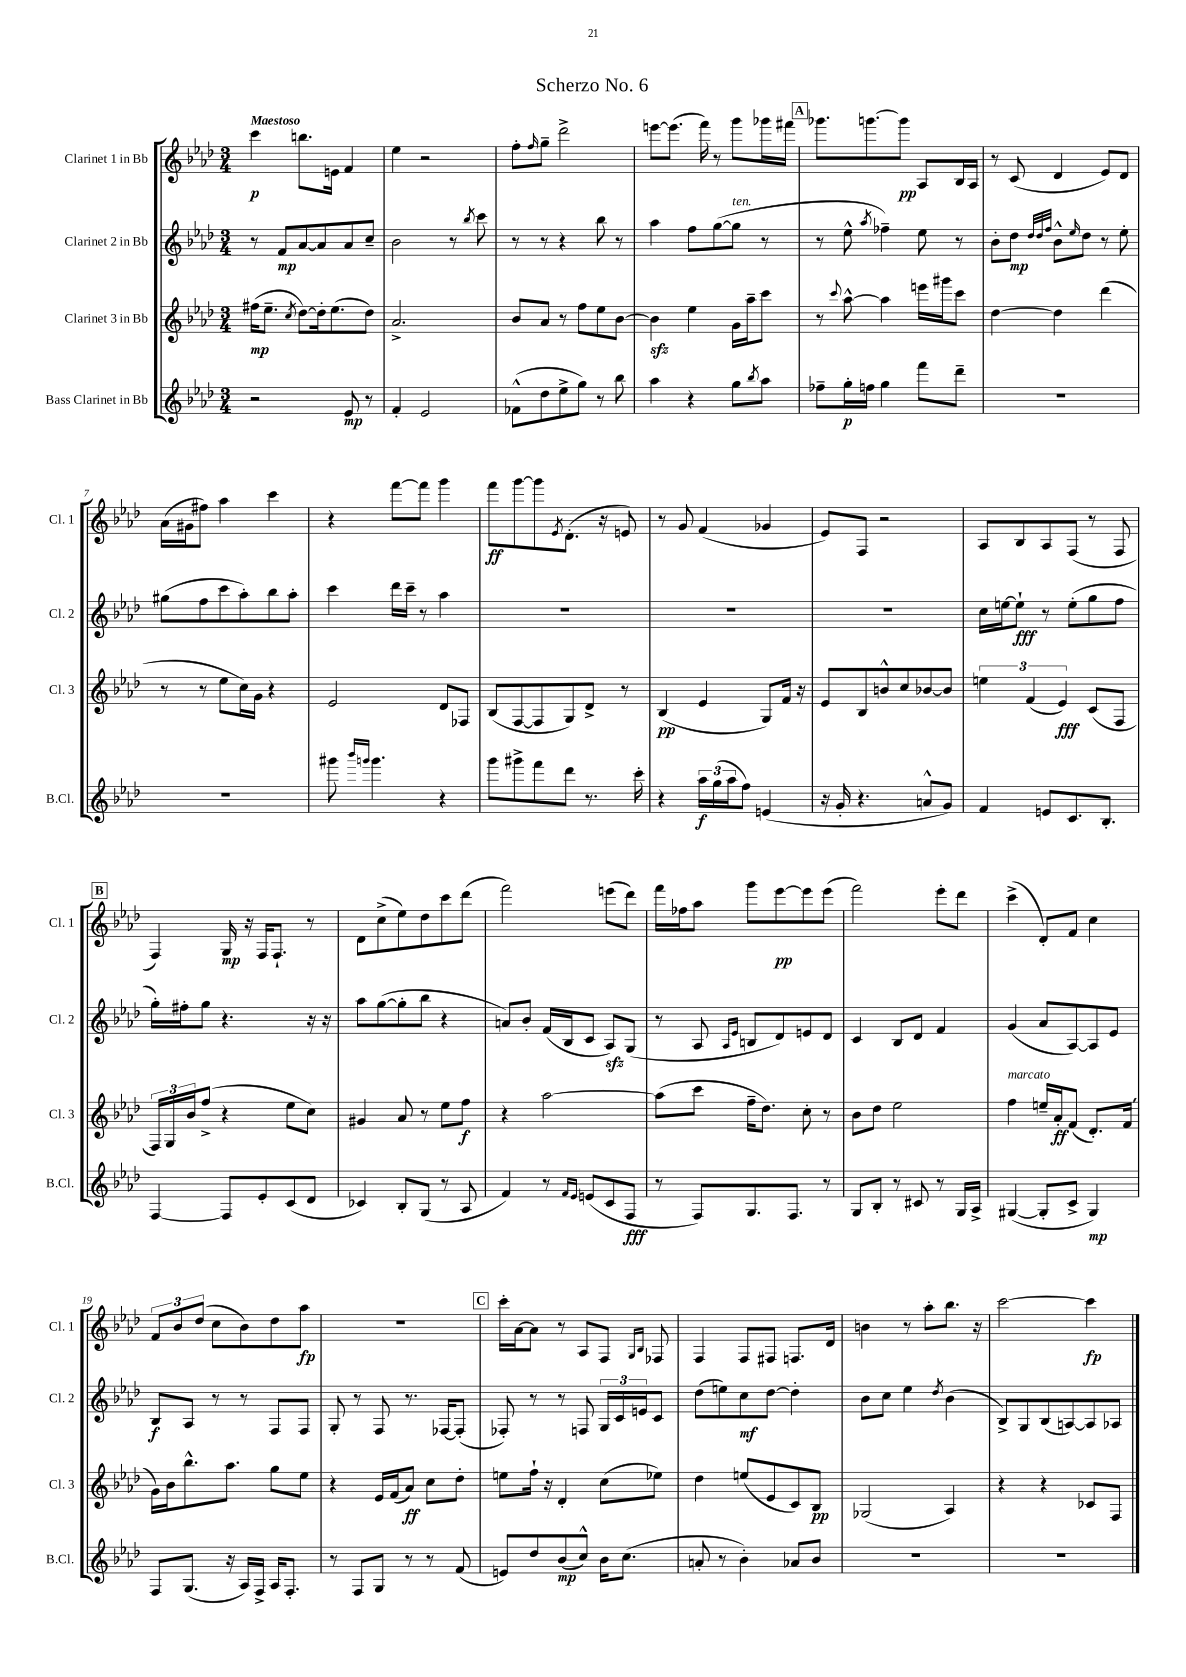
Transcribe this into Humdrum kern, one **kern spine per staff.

**kern	**kern	**kern	**kern
*staff4	*staff3	*staff2	*staff1
*clefG2	*clefG2	*clefG2	*clefG2
*k[b-e-a-d-]	*k[b-e-a-d-]	*k[b-e-a-d-]	*k[b-e-a-d-]
*M3/4	*M3/4	*M3/4	*M3/4
2r	(16ff#\LK	8r	4ccc\
.	8.ee-~\J	.	.
.	.	8f/L	.
.	8qcc/	.	.
.	[8dd-\L)	[8a-/	8.bb\L
.	16dd-'\]k	8a-/]	.
.	(8.ee-\	.	16e\Jk
8e-/	.	8a-/	4f/
8r	8dd-\J)	8cc~/J	.
=	=	=	=
4f'/	2.a-^/	2b-\	4ee-\
2e-/	.	.	2r
.	.	8r	.
.	.	8qbb-/	.
.	.	8ccc\	.
=	=	=	=
(8f-^^\L	8b-/L	8r	8ff'\L
.	.	.	16qqff/
8dd-\	8a-/J	8r	8gg~\J
8ee-^\	8r	4r	2ddd-^\
8gg\J)	8ff\L	.	.
8r	8ee-\	8bb-\	.
8bb-\	[8b-\J	8r	.
=	=	=	=
4aa-\	4b-\]	4aa-\	[8eee\L
.	.	.	(8.eee\]J
4r	4ee-\	8ff\L	.
.	.	.	16fff\)
.	.	([8gg\	8r
8gg\L	16g\LL	8gg\]J	8ggg\L
.	16aa-~\J	.	.
8qbb-/	.	.	.
8aa-\J	8ccc\J	8r	16ggg-\L
.	.	.	16fff#\JJ
=	=	=	=
8ff-~\L	8r	8r	8.ggg-\L
.	8qqccc/	.	.
16gg'\L	[8aa-^^\	8ee-^^\	.
16ff\JJ	.	.	[8.ggg\
.	.	8qaa-/	.
4gg\	4aa-\]	4ff-~\)	.
.	.	.	8ggg\]J
8fff\L	16eee\LL	8ee-\	8A-/L
.	16ggg#\J	.	.
8ddd-~\J	8ccc\J	8r	16B-/L
.	.	.	16A-/JJ
=	=	=	=
2.r	[4dd-\	8b-'\L	8r
.	.	8dd-\J	(8c/
.	.	32qqdd-/LLL	.
.	.	32qqdd-/	.
.	.	32qqff/JJJ	.
.	4dd-\]	8b-^^\L	4d-/
.	.	16qqee-/	.
.	.	8dd-\J	.
.	(4ddd-\	8r	8e-/L)
.	.	8ee-'\	8d-/J
=	=	=	=
2.r	8r	(8gg#\L	(16a-\LL
.	.	.	16g#\J
.	8r	8ff\	8ff#\J)
.	8ee-\L	8ccc\	4aa-\
.	16cc\L)	8aa-'\)	.
.	16g\JJ	.	.
.	4r	8bb-\	4ccc\
.	.	8aa-'\J	.
=	=	=	=
8ggg#\	2e-/	4ccc\	4r
16qqbbb-/LL	.	.	.
16qqggg/JJ	.	.	.
4.ggg\	.	.	.
.	.	16ddd-\LL	[8fff\L
.	.	16ccc~\JJ	.
.	.	8r	8fff\]J
4r	8d-/L	4aa-\	4ggg\
.	8F-/J	.	.
=	=	=	=
8ggg\L	(8B-/L	2.r	8fff\L
8ggg#^\	[8F/	.	[8ggg\
8fff\	8F/]	.	8ggg\]
.	.	.	8qe-/
8ddd-\J	8G/)	.	(8.d-'\J
8.r	8d-^/J	.	.
.	.	.	16r
.	8r	.	8e/)
16ccc'\	.	.	.
=	=	=	=
4r	(4B-/	2.r	8r
.	.	.	8g/
24aa-\LL	4e-/	.	(4f/
(24gg\	.	.	.
24aa-\J	.	.	.
8ff\J)	.	.	.
(4e/	8G/L)	.	4g-/
.	16f/Jk	.	.
.	16r	.	.
=	=	=	=
16r	8e-/L	2.r	8e-/L)
16g'/	.	.	.
4.r	8B-/	.	8F/J
.	8b^^/	.	2r
.	8cc/	.	.
8a^^/L	[8b-/	.	.
8g/J)	8b-/]J	.	.
=	=	=	=
4f/	6ee\	16cc\LL	8A-/L
.	.	[16ee\J	.
.	.	8ee`\]J	8B-/
.	(6f/	.	.
8e/L	.	8r	8A-/
.	6e-/)	.	.
8.c/	.	(8ee'\L	(8F/J
.	(8c/L	8gg\	8r
8.B-'/J	.	.	.
.	8F/J	8ff\J	8F/
=	=	=	=
[4F/	24F/LL)	16gg'\LL)	4F/)
.	24G/	.	.
.	.	16ff#'\J	.
.	24b-/J	.	.
.	(8ff^/J	8gg\J	.
8F/]L	4r	4.r	16G/
.	.	.	16r
8e-'/	.	.	16F/LK
.	.	.	8.F`/J
(8c/	8ee-\L	.	.
8d-/J	8cc\J)	16r	8r
.	.	16r	.
=	=	=	=
4c-/)	4g#/	8aa-\L	8d-\L
.	.	([8gg\	(8cc^\
8B-'/L	8a-/	8gg'\]	8ee-\)
(8G/J	8r	8bb-\J	8dd-\
8r	8ee-\L	4r	8ccc\
8A-/	8ff\J	.	(8ddd-\J
=	=	=	=
4f/)	4r	8a/L)	2fff\)
.	.	8b-'/J	.
8r	[2aa-\	(16f/LL	.
.	.	16B-/J	.
16qqf/LL	.	.	.
16qqe-/JJ	.	.	.
(8e/L	.	8c/J	.
8c/	.	8A-/L)	(8eee\L
8F/J	.	(8G/J	8ddd-\J)
=	=	=	=
8r	(8aa-\]L	8r	16fff\LL
.	.	.	16ff-\J
8F/L)	8ccc\J	8A-/	8aa-\J
.	.	16qqA-/LL	.
.	.	16qqe-/JJ	.
8.G/	16ff~\LK	8B/L	8ggg\L
.	8.dd-\J)	.	.
.	.	8d-/)	[8eee-\
8.F/J	.	.	.
.	8cc'\	8e/	8eee-\]
8r	8r	8d-/J	(8eee-\J
=	=	=	=
8G/L	8b-\L	4c/	2fff\)
8B-'/J	8dd-\J	.	.
8r	2ee-\	8B-/L	.
8c#/	.	8d-/J	.
8r	.	4f/	8eee-'\L
16G/LL	.	.	8ddd-\J
16A-^/JJ	.	.	.
=	=	=	=
([4G#/	4ff\	(4g/	(4ccc^\
8G#'/]L	16ee~/LL	8a-/L	8d-'/L)
.	16a-'/J	.	.
8c^/J	(8f/J	[8A-/)	8f/J
4G#/)	8.d-'/L)	8A-/]	4cc\
.	.	8e-/J	.
.	(16f/Jk	.	.
=	=	=	=
8F/L	16g\LL)	8B-/L	12f/L
.	16b-\J	.	.
.	.	.	12b-/
(8.G/J	8.bb-^^\	8A-/J	.
.	.	.	(12dd-/J
.	.	8r	8cc\L
16r	8.aa-\J	.	.
16A-/LL)	.	8r	8b-\)
16F^/JJ	.	.	.
16A-/LK	8gg\L	8F/L	8dd-\
8.F'/J	.	.	.
.	8ee-\J	8F/J	8aa-\J
=	=	=	=
8r	4r	8G'/	2.r
8F/L	.	8r	.
8G/J	16e-/LL	8F/	.
.	(16f/J	.	.
8r	8a-/J)	8.r	.
8r	8cc\L	.	.
.	.	[16F-/LK	.
(8f/	8dd-'\J	(8F-'/]J	.
=	=	=	=
8e/L)	8ee\L	8F-'/)	16ccc'\LL
.	.	.	[16a-\J
8dd-/	16ff`\Jk	8r	8a-\]J
.	16r	.	.
(8b-/	4d-'/	8r	8r
8cc^^/J)	.	8F/	8A-/L
16b-\LK	(8cc\L	24G/LL	8F/J
.	.	24c/	.
(8.cc\J	.	.	.
.	.	24e/J	.
.	.	.	16qqG/LL
.	.	.	16qqB-/JJ
.	8ee-\J)	8c/J	8F-/
=	=	=	=
8a'/	4dd-\	(8dd-\L	4F/
8r	.	8ee\)	.
4b-'\)	(8ee/L	8cc\	8F/L
.	8e-/	[8dd-\J	8F#/J
8a-/L	8c/)	4dd-'\]	8.F/L
8b-/J	8B-/J	.	.
.	.	.	16d-/Jk
=	=	=	=
2.r	(2G-/	8b-\L	4b\
.	.	8cc\J	.
.	.	4ee-\	8r
.	.	.	8aa-'\L
.	.	8qdd-/	.
.	4A-/)	(4b-\	8.bb-\J
.	.	.	16r
=	=	=	=
2.r	4r	8B-^/L)	[2ccc\
.	.	8G/	.
.	4r	(8B-/	.
.	.	[8A/)	.
.	8c-/L	8A/]	4ccc\]
.	8F/J	8A-/J	.
==	==	==	==
*-	*-	*-	*-
